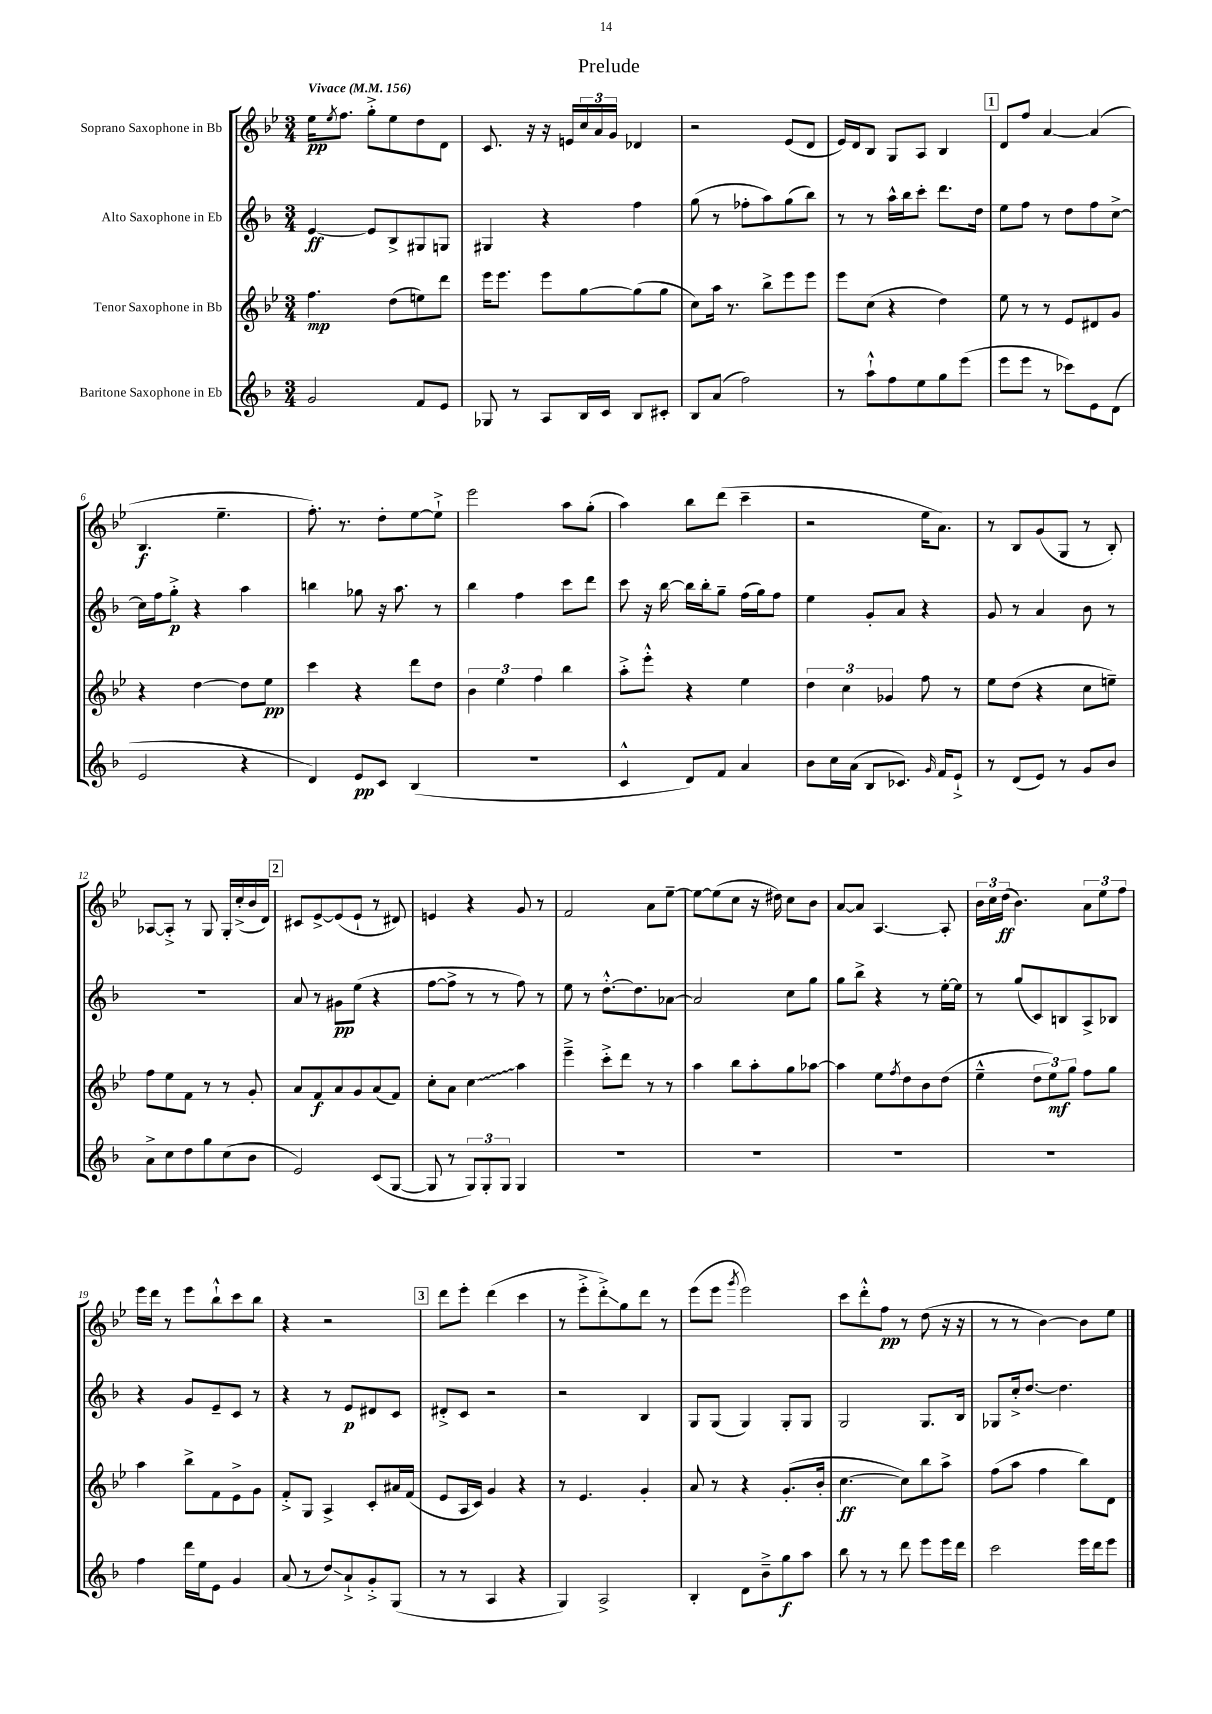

**kern	**kern	**kern	**kern
*staff4	*staff3	*staff2	*staff1
*clefG2	*clefG2	*clefG2	*clefG2
*k[b-]	*k[b-e-]	*k[b-]	*k[b-e-]
*M3/4	*M3/4	*M3/4	*M3/4
*MM156	*MM156	*MM156	*MM156
2g	4.ff	[4e	16ee-
.	.	.	8qee-
.	.	.	8.ff
.	.	8e]	8gg'^
.	(8dd	8B-^	8ee-
8f	8ee)	8G#	8dd
8e	8ddd	8G	8d
=	=	=	=
8G-	16eee-	4G#	8.c
.	8.eee-	.	.
8r	.	.	.
.	.	.	16r
8A	8eee-	4r	16r
.	.	.	16e
16B-	[8gg	.	24cc
.	.	.	24a
16c	.	.	.
.	.	.	24g
8B-	(8gg]	4ff	4d-
8c#'	8gg	.	.
=	=	=	=
8B-	8cc)	(8gg	2r
(8a	16aa	8r	.
.	8.r	.	.
2ff)	.	8ff-'	.
.	8bb-^	8aa)	.
.	8eee-	(8gg	(8e-
.	8eee-	8bb-)	8d
=	=	=	=
8r	8eee-	8r	16e-)
.	.	.	16d
8aa`^^	(8cc	8r	8B-
8ff	4r	16aa^^	8G
.	.	16bb-	.
8ee	.	8ccc'	8A
8gg	4dd)	8.ddd	4B-
(8eee	.	.	.
.	.	16dd	.
=	=	=	=
8eee	8ee-	8ee	8d
8eee	8r	8ff	8ff
8r	8r	8r	[4a
8ccc-)	8e-	8dd	.
8e	8d#	8ff	(4a]
(8d	8g	[8cc^	.
=	=	=	=
2e	4r	16cc]	4.B-
.	.	16ff	.
.	.	8gg'^	.
.	[4dd	4r	.
.	.	.	4.ee-~
4r	8dd]	4aa	.
.	8ee-	.	.
=	=	=	=
4d)	4ccc	4bb	8.ff')
.	.	.	8.r
8e	4r	8gg-	.
8c	.	16r	8dd'
.	.	8.aa	.
(4B-	8ddd	.	[8ee-
.	8dd	8r	8ee-`^]
=	=	=	=
2.r	6b-	4bb-	2eee-
.	6ee-	.	.
.	.	4ff	.
.	6ff	.	.
.	4bb-	8ccc	8aa
.	.	8ddd	(8gg'
=	=	=	=
4c^^	8aa'^	8ccc	4aa)
.	8eee-'^^	16r	.
.	.	[16bb-	.
8d)	4r	16bb-]	8bb-
.	.	16bb-'	.
8f	.	8gg~	(8ddd
4a	4ee-	(16ff	4ccc~
.	.	16gg)	.
.	.	8ff	.
=	=	=	=
8b-	6dd	4ee	2r
16cc	.	.	.
.	6cc	.	.
(16a	.	.	.
8B-	.	8g'	.
.	6g-	.	.
8.c-)	.	8a	.
.	8ff	4r	16ee-
16qqg	.	.	.
16f	.	.	8.a)
8e`^	8r	.	.
=	=	=	=
8r	8ee-	8g	8r
(8d	(8dd	8r	8B-
8e)	4r	4a	(8g
8r	.	.	8G
8g	8cc	8b-	8r
8b-	8ee~)	8r	8B-')
=	=	=	=
8a^	8ff	2.r	[8A-
8cc	8ee-	.	8A-'^]
8dd	8f	.	8r
8gg	8r	.	8G
(8cc	8r	.	16G'
.	.	.	(16cc'^
8b-	8g'	.	16b-
.	.	.	16d)
=	=	=	=
2e)	8a	8a	8c#
.	8f	8r	[8e-^
.	8a	8g#	(8e-]
.	8g	(8ee	8e-`
(8c	(8a	4r	8r
[8G	8f)	.	8d#)
=	=	=	=
8G]	8cc'	[8ff	4e
8r	8a	8ff^]	.
12G)	4cc	8r	4r
12G'	.	.	.
.	.	8r	.
12G	.	.	.
4G	4aa	8ff)	8g
.	.	8r	8r
=	=	=	=
2.r	4eee-~^	8ee	2f
.	.	8r	.
.	8ccc'^	[8.dd'^^	.
.	8ddd	.	.
.	.	8.dd]	.
.	8r	.	8a
.	8r	[8a-	[8ee-~
=	=	=	=
2.r	4aa	2a-]	8ee-_
.	.	.	(8ee-]
.	8bb-	.	8cc
.	8aa'	.	16r
.	.	.	16dd#)
.	8gg	8cc	8cc
.	[8aa-	8gg	8b-
=	=	=	=
2.r	4aa-]	8gg	[8a
.	.	8bb-^	8a]
.	8ee-	4r	[4.A
.	8qff	.	.
.	8dd	.	.
.	8b-	8r	.
.	(8dd	[16ee'	8A']
.	.	16ee]	.
=	=	=	=
2.r	4ee-~^^	8r	24b-
.	.	.	24cc
.	.	.	(24dd
.	.	(8gg	4.b-)
.	12dd	8c)	.
.	12ee-)	.	.
.	.	8B	.
.	12gg	.	.
.	8ff	8A^	12a
.	.	.	12ee-
.	8gg	8B-	.
.	.	.	12ff
=	=	=	=
4ff	4aa	4r	16eee-
.	.	.	16ddd
.	.	.	8r
16ddd	8bb-^	8g	8eee-
16ee	.	.	.
8e	8f	8e~	8bb-`^^
4g	8e-^	8c	8ccc
.	8g	8r	8bb-
=	=	=	=
(8a	8f'^	4r	4r
8r	8G	.	.
8dd)	4A^	8r	2r
8a`^	.	8e	.
8g'^	8c'	8d#	.
(8G	16a#	8c	.
.	(16f	.	.
=	=	=	=
8r	8e-	8d#'^	8ddd
8r	16A	8c	8eee-'
.	16c)	.	.
4A	4g	2r	(4ddd
4r	4r	.	4ccc
=	=	=	=
4G)	8r	2r	8r
.	4.e-	.	8eee-'^
2A^	.	.	8ddd'^)
.	.	.	8gg
.	4g'	4B-	8ddd
.	.	.	8r
=	=	=	=
4B-'	8a	8G	(8eee-
.	8r	(8G	8eee-
.	.	.	8qggg
8d	4r	4G)	2eee-)
8b-~^	.	.	.
8gg	(8.g'	8G'	.
8aa	.	8G	.
.	16b-'	.	.
=	=	=	=
8bb-	[4.cc	2G	8ccc
8r	.	.	8ddd'^^
8r	.	.	8ff
8ddd	8cc])	.	8r
8eee	8bb-	8.G	(8dd
16eee	8aa^	.	16r
16ddd	.	16B-	16r
=	=	=	=
2ccc	(8ff	8G-	8r
.	8aa	16cc'^	8r
.	.	[8.dd	.
.	4ff	.	[4b-)
.	.	4.dd]	.
16eee	8bb-)	.	8b-]
16ddd	.	.	.
8eee	8d	.	8ee-
==	==	==	==
*-	*-	*-	*-
